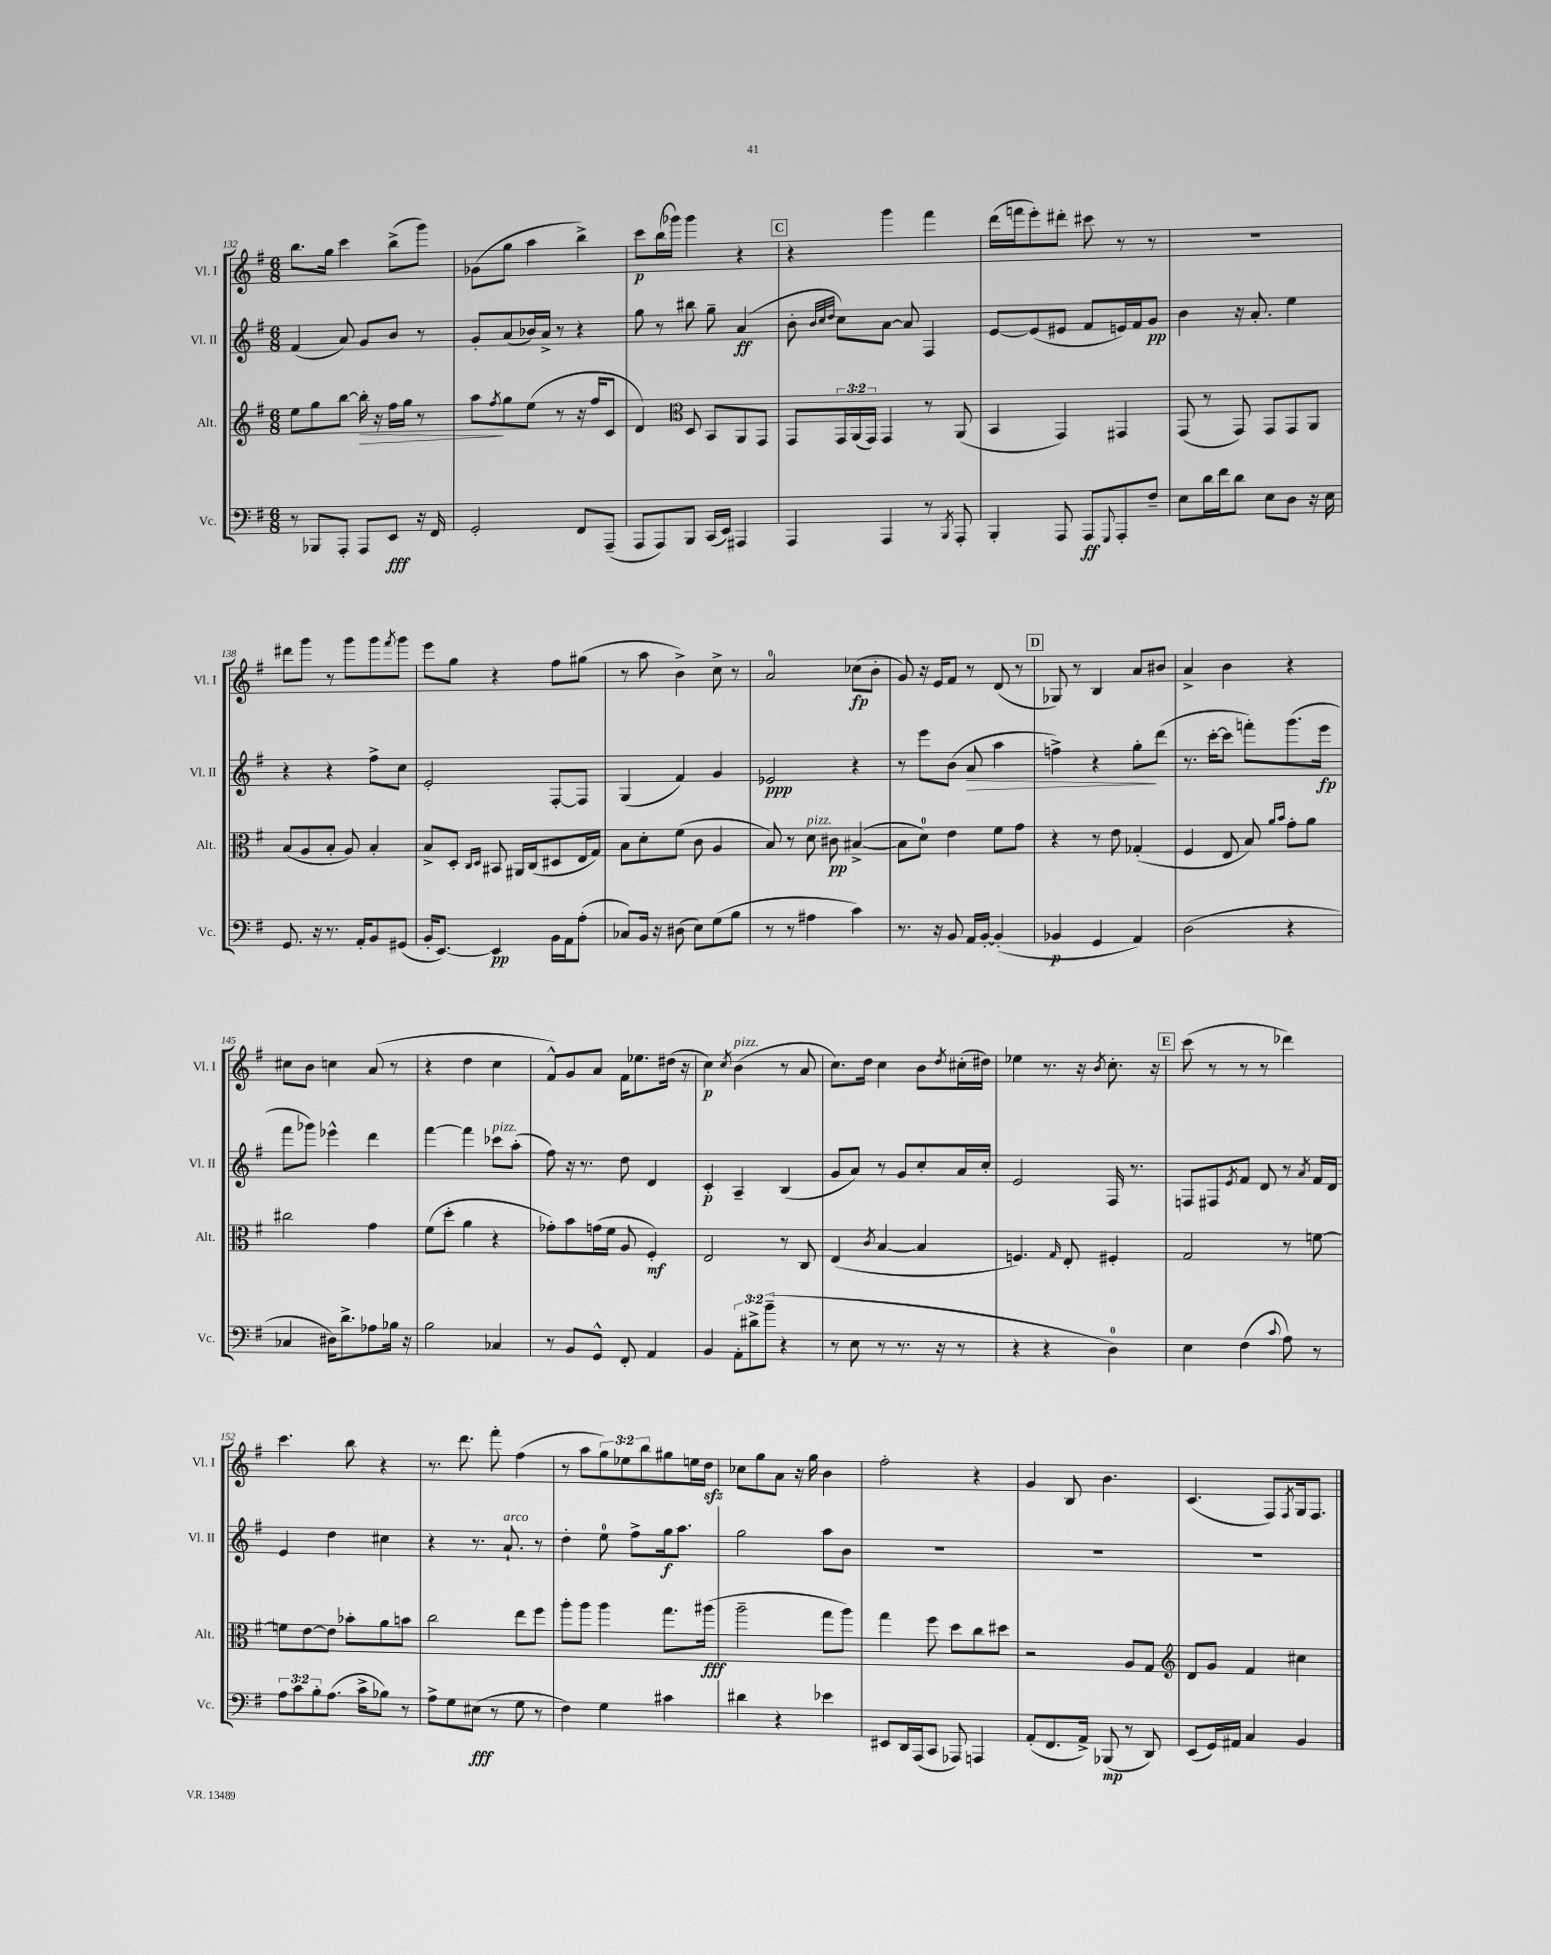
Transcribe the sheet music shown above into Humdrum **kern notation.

**kern	**dynam	**kern	**dynam	**kern	**dynam	**kern	**dynam
*part4	*part4	*part3	*part3	*part2	*part2	*part1	*part1
*staff4	*staff4	*staff3	*staff3	*staff2	*staff2	*staff1	*staff1
*I"Vc.	*	*I"Alt.	*	*I"Vl. II	*	*I"Vl. I	*
*I'Vc.	*	*I'Alt.	*	*I'Vl. II	*	*I'Vl. I	*
*clefF4	*	*clefG2	*	*clefG2	*	*clefG2	*
*k[f#]	*	*k[f#]	*	*k[f#]	*	*k[f#]	*
*M6/8	*	*M6/8	*	*M6/8	*	*M6/8	*
=132	=132	=132	=132	=132	=132	=132	=132
8r	.	8ee\L	.	(4f#/	.	8.bb\L	.
8BBB-X/L	.	8gg\	.	.	.	.	.
.	.	.	.	.	.	16gg\Jk	.
8AAA'/J	.	[8bb\J	.	8a/)	.	4ccc\	.
!	!	!	!LO:HP:b	!	!	!	!
8AAA/L	.	16bb'\]	>	8g/L	.	.	.
.	.	16r	.	.	.	.	.
8EE/J	fff	16ff#\LL	.	8b/J	.	(8bb^\L	.
.	.	16gg\JJ	.	.	.	.	.
16r	.	8r	.	8r	.	8ggg\J)	.
16FF#/	.	.	.	.	.	.	.
=133	=133	=133	=133	=133	=133	=133	=133
2GG'/	.	8aa\L	.	8g'/L	.	(8g-X\L	.
.	.	8qff#/	.	.	.	.	.
.	.	8gg\	]	(8a/	.	8gg\J	.
.	.	(8ee\J	.	16b-X/L)	.	4aa\	.
.	.	.	.	16a^/JJ	.	.	.
.	.	8r	.	8r	.	.	.
8FF#/L	.	16r	.	4r	.	4bb^\)	.
.	.	16ff#/KL	.	.	.	.	.
(8AAA~/J	.	8c/J	.	.	.	.	.
=134	=134	=134	=134	=134	=134	=134	=134
8AAA/L	.	4d/)	.	8gg\	.	8ccc\L	p
8AAA/)	.	.	.	8r	.	(16bb\L	.
.	.	.	.	.	.	16ggg-X\JJ)	.
*	*	*clefC3	*	*	*	*	*
8BBB/J	.	8D/	.	8bb#X\	.	4ggg-\	.
(16CC/LL	.	8BB/L	.	8gg~\	.	.	.
16EE/JJ)	.	.	.	.	.	.	.
4AAA#X/	.	8AA/	.	(4a/	ff	4r	.
.	.	8GG/J	.	.	.	.	.
!!LO:REH:place=s1:t=C
=135	=135	=135	=135	=135	=135	=135	=135
4AAA/	.	8GG/L	.	8b'\	.	4r	.
.	.	.	.	32qqb/LLL	.	.	.
.	.	.	.	32qqcc/	.	.	.
.	.	.	.	32qqdd/JJJ	.	.	.
.	.	24GG/L	.	8cc\L)	.	.	.
.	.	(24AA/	.	.	.	.	.
.	.	24GG/JJ)	.	.	.	.	.
4AAA/	.	4GG/	.	[8a\J	.	4ggg\	.
.	.	.	.	8a/]	.	.	.
8r	.	8r	.	4F#/	.	4fff#\	.
8qBBB/	.	.	.	.	.	.	.
8AAA'/	.	(8AA/	.	.	.	.	.
=136	=136	=136	=136	=136	=136	=136	=136
4BBB'/	.	4BB/	.	[8e/L	.	(16ddd\LL	.
.	.	.	.	.	.	16fffn\J	.
.	.	.	.	(8e/]	.	8eee'\)	.
8AAA/	.	4GG/)	.	8e#X/J	.	8ddd#X'\J	.
8AAA/L	ff	.	.	8f#/L	.	8ccc#X\	.
8qqGGG/	.	.	.	.	.	.	.
8AAA'/	.	4GG#X/	.	16en/L)	.	8r	.
.	.	.	.	16f#/J	.	.	.
8F#~/J	.	.	.	8g/J	pp	8r	.
=137	=137	=137	=137	=137	=137	=137	=137
8E\L	.	(8GG/	.	4b\	.	2.r	.
16d\L	.	8r	.	.	.	.	.
16f#\J	.	.	.	.	.	.	.
8d\J	.	8GG/)	.	16r	.	.	.
.	.	.	.	8.a'/	.	.	.
8E\L	.	8GG/L	.	.	.	.	.
8D\J	.	8GG/	.	4ee\	.	.	.
16r	.	8AA/J	.	.	.	.	.
16E\	.	.	.	.	.	.	.
!!LO:LB:g=z
=138	=138	=138	=138	=138	=138	=138	=138
8.GG/	.	(8B/L	.	4r	.	8ddd#X\L	.
.	.	8A/	.	.	.	8ggg\J	.
16r	.	.	.	.	.	.	.
8.r	.	8B'/J	.	4r	.	8r	.
.	.	8A/)	.	.	.	8ggg\L	.
16AA'/KL	.	.	.	.	.	.	.
8BB/	.	4B'/	.	8ff#^\L	.	8ggg\	.
.	.	.	.	.	.	8qfff#/	.
(8GG#X/J	.	.	.	8cc\J	.	8ggg\J	.
=139	=139	=139	=139	=139	=139	=139	=139
16BB'/KL	.	8B^/L	.	2e'/	.	8eee\L	.
[8.EE/J)	.	.	.	.	.	.	.
.	.	8D'/J	.	.	.	8gg\J	.
.	.	16qqC/LL	.	.	.	.	.
.	.	16qqD/JJ	.	.	.	.	.
4EE/]	pp	8BB#X/	.	.	.	4r	.
.	.	16AA#X/LL	.	.	.	.	.
.	.	(16C/J	.	.	.	.	.
16BB\LL	.	8D#X/	.	[8F#'/L	.	8ff#\L	.
16AA\J	.	.	.	.	.	.	.
(8A'\J	.	16E/L	.	8F#/J]	.	(8gg#X\J	.
.	.	16G/JJ)	.	.	.	.	.
=140	=140	=140	=140	=140	=140	=140	=140
8C-X/L)	.	8B\L	.	(4G/	.	8r	.
16BB/Jk	.	8d'\	.	.	.	8aa\	.
16r	.	.	.	.	.	.	.
(8D#X\	.	(8f#\J	.	4f#/)	.	4b^\)	.
8E\L)	.	8c\	.	.	.	.	.
(8G\	.	4A/	.	4g/	.	8cc^\	.
8B\J	.	.	.	.	.	8r	.
=141	=141	=141	=141	=141	=141	=141	=141
8r	.	8B/)	.	2e-X/	ppp	2a/	.
8r	.	8r	.	.	.	.	.
!	!	!LO:TX:a:i:t=pizz.	!	!	!	!	!
4A#X\	.	8d\	.	.	.	.	.
.	.	8c#X\	pp	.	.	.	.
4c\)	.	([4B#X^/	.	4r	.	(8cc-X\L	fp
.	.	.	.	.	.	8b'\J	.
=142	=142	=142	=142	=142	=142	=142	=142
8.r	.	8B#\L]	.	8r	.	8g/)	.
.	.	8d\J)	.	8eee\L	.	16r	.
16r	.	.	.	.	.	16e/KL	.
8BB/	.	4e\	.	(8b\J	.	8f#/J	.
!	!	!	!	!	!LO:HP:b	!	!
16AA/LL	.	.	.	8a/	>	8r	.
[16BB'/JJ	.	.	.	.	.	.	.
(4BB'/]	.	8f#\L	.	4aa\	.	(8d/	.
.	.	8g\J	.	.	.	8r	.
!!LO:REH:place=s1:t=D
=143	=143	=143	=143	=143	=143	=143	=143
4BB-X/	p	4r	.	4ffn^\)	.	8G-X/)	.
.	.	.	.	.	.	8r	.
4GG/	.	8r	.	4r	.	4B/	.
.	.	8e\	.	.	.	.	.
4AA/)	.	(4G-X'/	.	8gg'\L	.	8a/L	.
.	.	.	.	(8ddd\J	]	8b#X/J	.
=144	=144	=144	=144	=144	=144	=144	=144
(2D\	.	4F#/	.	8.r	.	4a^/	.
.	.	.	.	[16ccc'\KL	.	.	.
.	.	8E/	.	8ccc\J]	.	4b\	.
.	.	8B/)	.	8fffn'\L)	.	.	.
.	.	16qqa/LL	.	.	.	.	.
.	.	16qqb/JJ	.	.	.	.	.
4r	.	8g'\L	.	(8.ggg\	.	4r	.
.	.	8a\J	.	.	.	.	.
.	.	.	.	16eee\Jk	fp	.	.
!!LO:LB:g=z
=145	=145	=145	=145	=145	=145	=145	=145
4C-X/	.	2cc#X\	.	8fff#\L	.	8cc#X\L	.
.	.	.	.	8ggg-X\J)	.	8b\J	.
16D#X\KL)	.	.	.	4eee-X^^\	.	4ccn\	.
8.d^\	.	.	.	.	.	.	.
8A-X\	.	4g\	.	4ddd\	.	(8a/	.
16B-X\Jk	.	.	.	.	.	8r	.
16r	.	.	.	.	.	.	.
=146	=146	=146	=146	=146	=146	=146	=146
2B\	.	(8f#\L	.	[4fff#\	.	4r	.
.	.	8dd'\J	.	.	.	.	.
.	.	4a\	.	4fff#\]	.	4dd\	.
!	!	!	!	!LO:TX:a:i:t=pizz.	!	!	!
4C-X/	.	4r	.	8ccc-X\L	.	4cc\	.
.	.	.	.	(8aa'\J	.	.	.
=147	=147	=147	=147	=147	=147	=147	=147
8r	.	8g-X'\L)	.	8ff#\)	.	8f#^^/L)	.
8BB/L	.	8b\	.	16r	.	8g/	.
.	.	.	.	8.r	.	.	.
8GG^^/J	.	(16gn\L	.	.	.	8a/J	.
.	.	16f#\JJ	.	.	.	.	.
8FF#'/	.	8A/	.	8dd\	.	16f#\KL	.
.	.	.	.	.	.	8.ee-X\	.
4AA/	.	4F#'/)	mf	4d/	.	.	.
.	.	.	.	.	.	(16dd#X\Jk	.
.	.	.	.	.	.	16r	.
=148	=148	=148	=148	=148	=148	=148	=148
4BB/	.	2E/	.	4c'/	p	4cc\)	p
.	.	.	.	.	.	8qcc/	.
!	!	!	!	!	!	!LO:TX:a:i:t=pizz.	!
12AA'\L	.	.	.	4A~/	.	(4b\	.
12d#X^\	.	.	.	.	.	.	.
(12b~\J	.	.	.	.	.	.	.
4r	.	8r	.	(4B/	.	8r	.
.	.	8C/	.	.	.	8a/	.
=149	=149	=149	=149	=149	=149	=149	=149
8r	.	(4E/	.	8g/L	.	8.cc\L)	.
8E\	.	.	.	8a/J)	.	.	.
.	.	.	.	.	.	16dd\Jk	.
.	.	8qc/	.	.	.	.	.
8r	.	[4B/	.	8r	.	4cc\	.
8.r	.	.	.	8g/L	.	.	.
.	.	4B/]	.	8cc'/	.	8b\L	.
16r	.	.	.	.	.	.	.
.	.	.	.	.	.	8qdd/	.
8r	.	.	.	16a/L	.	(16cc#X'\L	.
.	.	.	.	16cc'/JJ	.	16dd#X\JJ)	.
=150	=150	=150	=150	=150	=150	=150	=150
4r	.	4.Fn/)	.	2e/	.	4ee-X\	.
4r	.	.	.	.	.	8.r	.
.	.	16qqG/	.	.	.	.	.
.	.	8E'/	.	.	.	.	.
.	.	.	.	.	.	16r	.
.	.	.	.	.	.	8qb/	.
4D\)	.	4F#X'/	.	16F#/	.	8.cc'\	.
.	.	.	.	8.r	.	.	.
.	.	.	.	.	.	16r	.
!!LO:REH:place=s1:t=E
=151	=151	=151	=151	=151	=151	=151	=151
4E\	.	2G/	.	8Fn/L	.	(8ccc\	.
.	.	.	.	8F#X/	.	8r	.
.	.	.	.	8qe/	.	.	.
(4F#\	.	.	.	8f#/J	.	8r	.
.	.	.	.	8d/	.	8r	.
8qqc/	.	.	.	.	.	.	.
8A\)	.	8r	.	8r	.	4ddd-X\)	.
.	.	.	.	8qa/	.	.	.
8r	.	[8fn\	.	16f#/LL	.	.	.
.	.	.	.	16d/JJ	.	.	.
!!LO:LB:g=z
=152	=152	=152	=152	=152	=152	=152	=152
12A\L	.	8fn\L]	.	4e/	.	4.ccc\	.
12c\	.	.	.	.	.	.	.
.	.	[8e\	.	.	.	.	.
12B'\	.	.	.	.	.	.	.
(8.A\J	.	8e\J]	.	4dd\	.	.	.
.	.	8b-X'\L	.	.	.	8bb\	.
16c^\KL	.	.	.	.	.	.	.
8B-X\J)	.	8a\	.	4cc#X\	.	4r	.
8r	.	8bn\J	.	.	.	.	.
=153	=153	=153	=153	=153	=153	=153	=153
8A^\L	.	2cc\	.	4r	.	8.r	.
8G\	.	.	.	.	.	.	.
.	.	.	.	.	.	8.ddd\	.
(8E#X\J	fff	.	.	8.r	.	.	.
8r	.	.	.	.	.	8fff#'\	.
!	!	!	!	!LO:TX:a:i:t=arco	!	!	!
.	.	.	.	8.a`/	.	.	.
8G\	.	8ee\L	.	.	.	(4ff#\	.
8r	.	8ff#\J	.	8r	.	.	.
=154	=154	=154	=154	=154	=154	=154	=154
4F#\)	.	8aa'\L	.	4dd'\	.	8r	.
.	.	8aa\J	.	.	.	8aa\L	.
4G\	.	4aa\	.	8ee\	.	12gg\)	.
.	.	.	.	.	.	12ee-X\	.
.	.	.	.	8ff#^\L	.	.	.
.	.	.	.	.	.	12bb\	.
4c#X\	.	8.gg\L	.	16gg\k	f	8gg#X\	.
.	.	.	.	8.aa\J	.	.	.
.	.	.	.	.	.	16een\L	.
.	.	(16aa#X\Jk	fff	.	.	16ddzz\JJ	.
=155	=155	=155	=155	=155	=155	=155	=155
4d#X\	.	2aa~\	.	2gg\	.	8cc-X\L	.
.	.	.	.	.	.	8gg\	.
4r	.	.	.	.	.	8a\J	.
.	.	.	.	.	.	16r	.
.	.	.	.	.	.	16gg\	.
4e-X\	.	8gg\L	.	8aa\L	.	4b\	.
.	.	8aa\J)	.	8b\J	.	.	.
=156	=156	=156	=156	=156	=156	=156	=156
8EE#X/L	.	4gg\	.	2.r	.	2ff#'\	.
16DD/L	.	.	.	.	.	.	.
(16AAA/J	.	.	.	.	.	.	.
8CC/J	.	8ff#\	.	.	.	.	.
8AAA-X/)	.	8dd\L	.	.	.	.	.
4AAAn/	.	8cc\	.	.	.	4r	.
.	.	8dd#X\J	.	.	.	.	.
=157	=157	=157	=157	=157	=157	=157	=157
(8AA'/L	.	2r	.	2.r	.	4g/	.
8.FF#/	.	.	.	.	.	.	.
.	.	.	.	.	.	8B/	.
16AA^/Jk)	.	.	.	.	.	.	.
(8BBB-X/	mp	.	.	.	.	4.b\	.
8r	.	8A/L	.	.	.	.	.
8DD/)	.	8G/J	.	.	.	.	.
=158	=158	=158	=158	=158	=158	=158	=158
*	*	*clefG2	*	*	*	*	*
(8EE/L	.	8d/L	.	2.r	.	(4.c/	.
16GG/L)	.	8g/J	.	.	.	.	.
16AA#X/JJ	.	.	.	.	.	.	.
4C/	.	4f#/	.	.	.	.	.
.	.	.	.	.	.	8F#/L)	.
.	.	.	.	.	.	8qF#/	.
4BB/	.	4cc#X\	.	.	.	16G/k	.
.	.	.	.	.	.	8.F#/J	.
==	==	==	==	==	==	==	==
*-	*-	*-	*-	*-	*-	*-	*-
